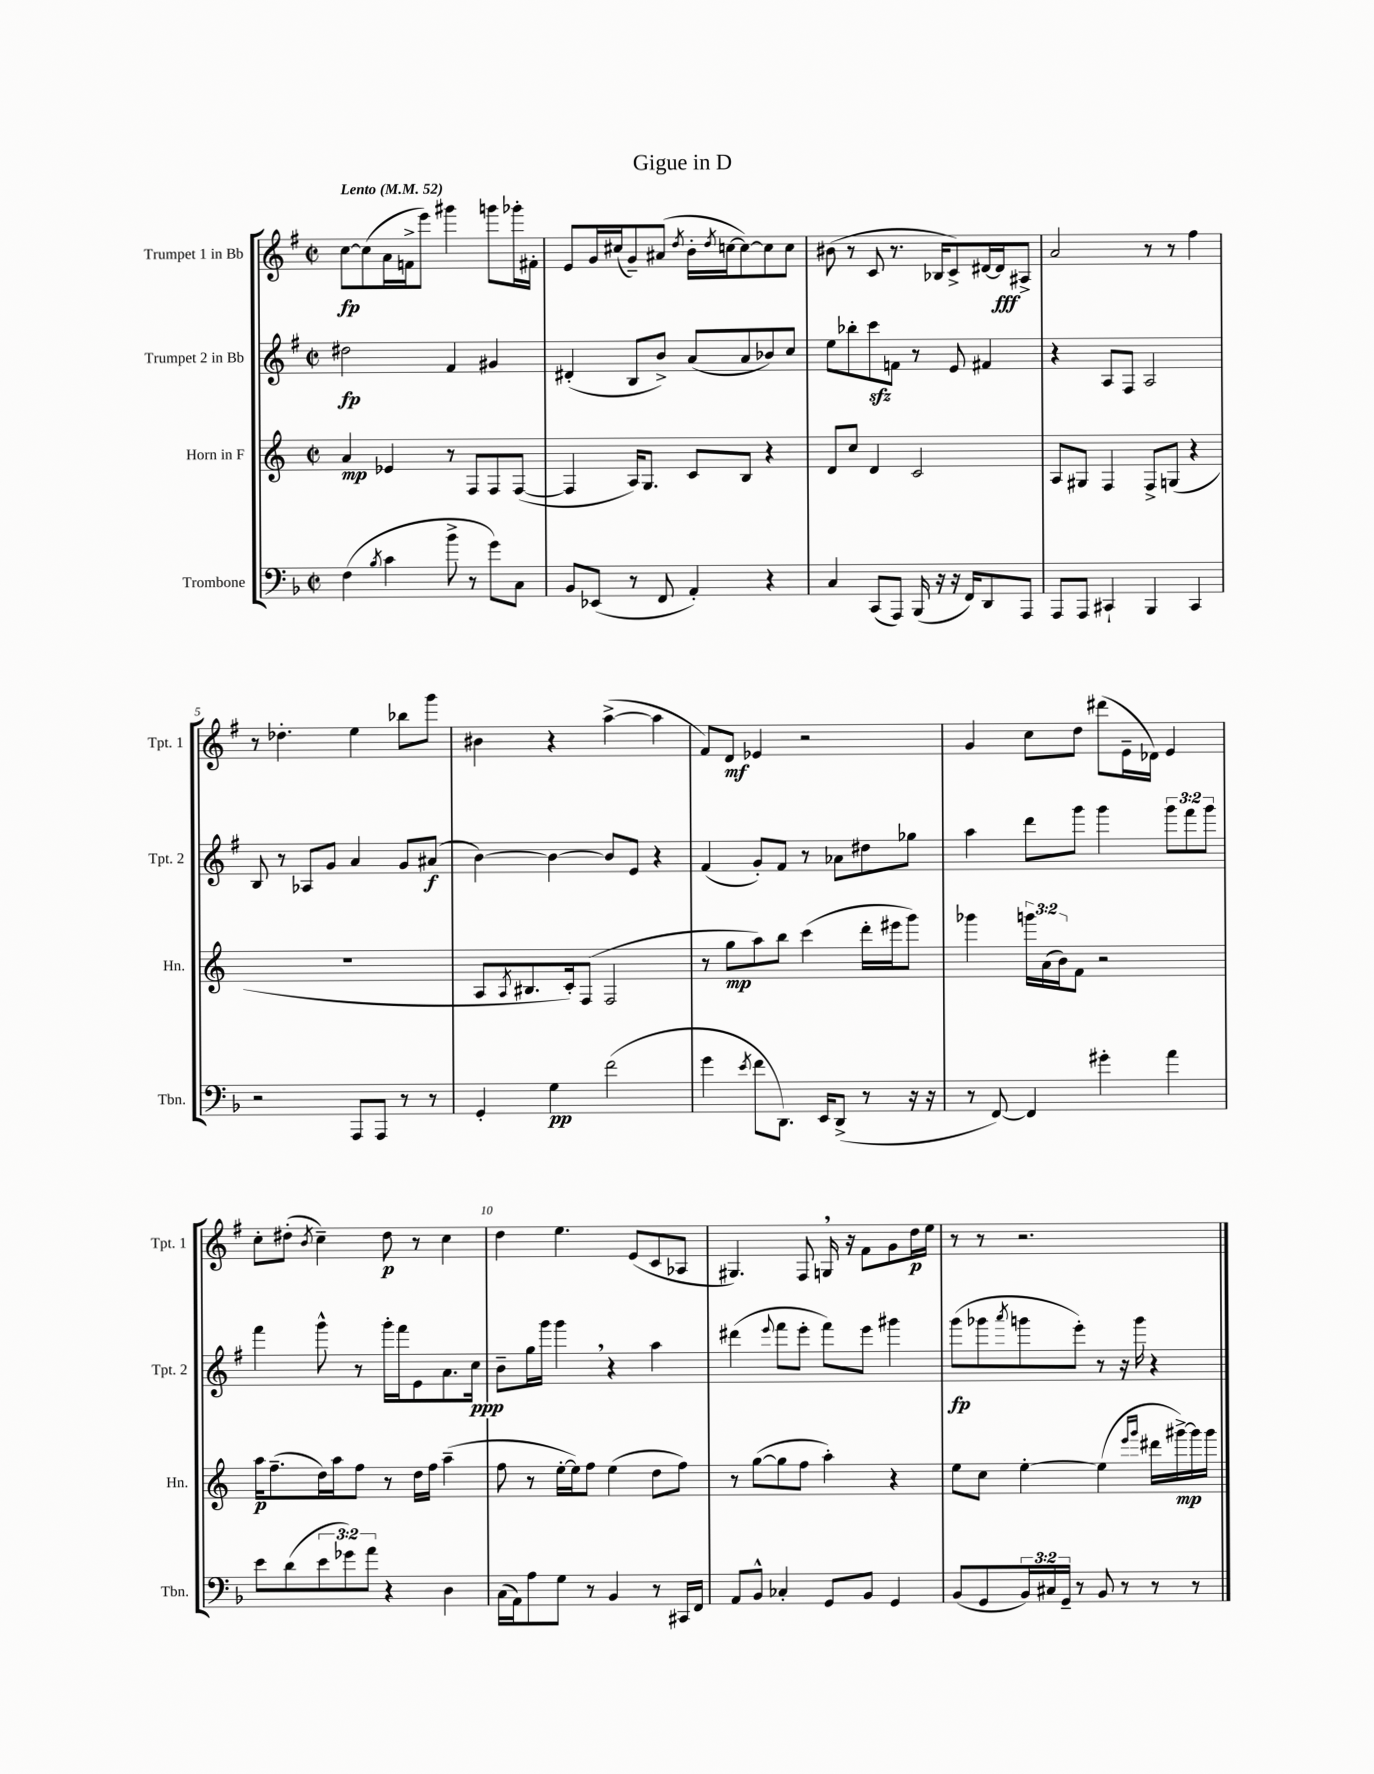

**kern	**dynam	**kern	**dynam	**kern	**dynam	**kern	**dynam
*part4	*part4	*part3	*part3	*part2	*part2	*part1	*part1
*staff4	*staff4	*staff3	*staff3	*staff2	*staff2	*staff1	*staff1
*I"Trombone	*	*I"Horn in F	*	*I"Trumpet 2 in Bb	*	*I"Trumpet 1 in Bb	*
*I'Tbn.	*	*I'Hn.	*	*I'Tpt. 2	*	*I'Tpt. 1	*
*clefF4	*	*clefG2	*	*clefG2	*	*clefG2	*
*k[b-]	*	*k[]	*	*k[f#]	*	*k[f#]	*
*M2/2	*	*M2/2	*	*M2/2	*	*M2/2	*
*met(c|)	*	*met(c|)	*	*met(c|)	*	*met(c|)	*
*MM52	*	*MM52	*	*MM52	*	*MM52	*
=1	=1	=1	=1	=1	=1	=1	=1
!	!	!	!	!	!	!LO:TX:a:B:t=Lento	!
(4F\	.	4a/	mp	2dd#X\	fp	[8cc\L	fp
.	.	.	.	.	.	(8cc\]	.
8qB-/	.	.	.	.	.	.	.
4c\	.	4e-X/	.	.	.	16a\L	.
.	.	.	.	.	.	16fn^\J	.
.	.	.	.	.	.	8eee\J)	.
8b-^\	.	8r	.	4f#/	.	4ggg#X\	.
8r	.	8F/L	.	.	.	.	.
8g\L)	.	8F/	.	4g#X/	.	8gggn\L	.
8C\J	.	([8F/J	.	.	.	16ggg-X'\L	.
.	.	.	.	.	.	16f#X'\JJ	.
=2	=2	=2	=2	=2	=2	=2	=2
8BB-/L	.	4F/]	.	(4d#X'/	.	8e/L	.
(8EE-X/J	.	.	.	.	.	16g/L	.
.	.	.	.	.	.	(16cc#X/J	.
8r	.	16A/KL)	.	8B/L	.	8g~/)	.
.	.	8.G/J	.	.	.	.	.
8FF/	.	.	.	8b^/J)	.	(8a#X/J	.
.	.	.	.	.	.	8qdd/	.
4AA'/)	.	8c/L	.	(8a/L	.	16b'\LL	.
.	.	.	.	.	.	8qdd/	.
.	.	.	.	.	.	[16ccn\J	.
.	.	8B/J	.	8a/	.	8cc\_)	.
4r	.	4r	.	8b-X/)	.	8cc\]	.
.	.	.	.	8cc/J	.	8cc\J	.
=3	=3	=3	=3	=3	=3	=3	=3
4C/	.	8d/L	.	8ee\L	.	(8b#X\	.
.	.	8cc/J	.	8bb-X'\	.	8r	.
(8CC/L	.	4d/	.	8ccczz\	.	8c/	.
8AAA/J)	.	.	.	8fn\J	.	8.r	.
(16BBB-/	.	2c/	.	8r	.	.	.
16r	.	.	.	.	.	16B-X/KL	.
16r	.	.	.	8e/	.	8c^/)	.
16FF/KL)	.	.	.	.	.	.	.
8DD/	.	.	.	4f#X/	.	[16d#X/L	.
.	.	.	.	.	.	16d#/J]	fff
8AAA/J	.	.	.	.	.	8A#X^/J	.
=4	=4	=4	=4	=4	=4	=4	=4
8AAA/L	.	8A/L	.	4r	.	2a/	.
8AAA/J	.	8G#X/J	.	.	.	.	.
4CC#X`/	.	4F/	.	8A/L	.	.	.
.	.	.	.	8F#/J	.	.	.
4BBB-/	.	8F^/L	.	2A/	.	8r	.
.	.	(8Gn/J	.	.	.	8r	.
4CC#/	.	4r	.	.	.	4ff#\	.
!!LO:LB:g=z
=5	=5	=5	=5	=5	=5	=5	=5
2r	.	1r	.	8B/	.	8r	.
.	.	.	.	8r	.	4.dd-X'\	.
.	.	.	.	8A-X/L	.	.	.
.	.	.	.	8g/J	.	.	.
8AAA/L	.	.	.	4a/	.	4ee\	.
8AAA/J	.	.	.	.	.	.	.
8r	.	.	.	8g/L	.	8bb-X\L	.
8r	.	.	.	(8a#X/J	f	8ggg\J	.
=6	=6	=6	=6	=6	=6	=6	=6
4GG'/	.	8A/L	.	[4b\)	.	4b#X\	.
.	.	8qA/	.	.	.	.	.
.	.	8.B#X/	.	.	.	.	.
4G\	pp	.	.	4b\_	.	4r	.
.	.	16c'/k)	.	.	.	.	.
.	.	(8F/J	.	.	.	.	.
(2f\	.	2F/	.	8b/L]	.	([4aa^\	.
.	.	.	.	8e/J	.	.	.
.	.	.	.	4r	.	4aa\]	.
=7	=7	=7	=7	=7	=7	=7	=7
4g\	.	8r	.	(4f#/	.	8f#/L)	.
.	.	8gg\L	mp	.	.	8d/J	mf
8qe/	.	.	.	.	.	.	.
8f\L	.	8aa\)	.	8g'/L)	.	4e-X/	.
8.DD\J)	.	8bb\J	.	8f#/J	.	.	.
.	.	(4ccc\	.	8r	.	2r	.
16EE/KL	.	.	.	.	.	.	.
(8DD^/J	.	.	.	8a-X\L	.	.	.
8r	.	16ddd'\LL	.	8dd#X\	.	.	.
.	.	16eee#X\J	.	.	.	.	.
16r	.	8ggg\J)	.	8gg-X\J	.	.	.
16r	.	.	.	.	.	.	.
=8	=8	=8	=8	=8	=8	=8	=8
8r	.	4ggg-X\	.	4aa\	.	4g/	.
[8FF/)	.	.	.	.	.	.	.
4FF/]	.	24gggn\LL	.	8ddd\L	.	8cc\L	.
.	.	(24a\	.	.	.	.	.
.	.	24b\J)	.	.	.	.	.
.	.	8f\J	.	8ggg\J	.	8dd\J	.
4g#X'\	.	2r	.	4ggg\	.	(8ddd#X\L	.
.	.	.	.	.	.	16e~\L	.
.	.	.	.	.	.	16d-X\JJ)	.
4a\	.	.	.	12ggg\L	.	4e/	.
.	.	.	.	12fff#\	.	.	.
.	.	.	.	12ggg\J	.	.	.
!!LO:LB:g=z
=9	=9	=9	=9	=9	=9	=9	=9
8e\L	.	16aa\KL	p	4fff#\	.	8cc'\L	.
.	.	(8.ff~\	.	.	.	.	.
(8d\	.	.	.	.	.	(8dd#X'\J	.
.	.	.	.	.	.	8qb/	.
12e\	.	16dd\L)	.	8ggg^^\	.	4cc~\)	.
.	.	16aa\J	.	.	.	.	.
12g-X\)	.	.	.	.	.	.	.
.	.	8ff\J	.	8r	.	.	.
12a\J	.	.	.	.	.	.	.
4r	.	8r	.	16ggg'\LL	.	8dd#\	p
.	.	.	.	16fff#\J	.	.	.
.	.	16dd\LL	.	8e\	.	8r	.
.	.	16ff\JJ	.	.	.	.	.
4D\	.	(4aa~\	.	8.a\	.	4cc\	.
.	.	.	.	16cc\Jk	ppp	.	.
=10	=10	=10	=10	=10	=10	=10	=10
(16C\LL	.	8ff\	.	8b~\L	.	4dd\	.
16AA\J)	.	.	.	.	.	.	.
8A\	.	8r	.	16gg\L	.	.	.
.	.	.	.	16ggg\JJ	.	.	.
8G\J	.	[16ee'\LL	.	4ggg,\	.	4.ee\	.
.	.	16ee\J])	.	.	.	.	.
8r	.	8ff\J	.	.	.	.	.
4BB-/	.	(4ee\	.	4r	.	.	.
.	.	.	.	.	.	(8e/L	.
8r	.	8dd\L	.	4aa\	.	8c/	.
16CC#X/LL	.	8ff\J)	.	.	.	8A-X/J	.
16FF/JJ	.	.	.	.	.	.	.
=11	=11	=11	=11	=11	=11	=11	=11
8AA/L	.	8r	.	(4ddd#X\	.	4.G#X/)	.
8BB-^^/J	.	([8gg\L	.	.	.	.	.
.	.	.	.	8qqeee/	.	.	.
4C-X'/	.	8gg\]	.	8fff#\L	.	.	.
.	.	8ff\J	.	8eee'\J	.	8F#/	.
8GG/L	.	4aa'\)	.	8fff#\L)	.	16Gn,/	.
.	.	.	.	.	.	16r	.
8BB-/J	.	.	.	8eee\J	.	8f#\L	.
4GG/	.	4r	.	4ggg#X\	.	8g\	.
.	.	.	.	.	.	16dd\L	p
.	.	.	.	.	.	16ee\JJ	.
=12	=12	=12	=12	=12	=12	=12	=12
(8BB-/L	.	8ee\L	.	(8ggg\L	fp	8r	.
8GG/	.	8cc\J	.	8ggg-X\	.	8r	.
.	.	.	.	8qaaa/	.	.	.
24BB-/L)	.	[4ee'\	.	8gggn\	.	2.r	.
24C#X/	.	.	.	.	.	.	.
24GG~/JJ	.	.	.	.	.	.	.
8r	.	.	.	8eee'\J)	.	.	.
8BB-/	.	(4ee\]	.	8r	.	.	.
8r	.	.	.	16r	.	.	.
.	.	.	.	16ggg\	.	.	.
.	.	16qqeee/LL	.	.	.	.	.
.	.	16qqggg/JJ	.	.	.	.	.
8r	.	16ddd#X\LL	.	4r	.	.	.
.	.	[16ggg#X^\)	mp	.	.	.	.
8r	.	16ggg#\]	.	.	.	.	.
.	.	16ggg#\JJ	.	.	.	.	.
==	==	==	==	==	==	==	==
*-	*-	*-	*-	*-	*-	*-	*-
